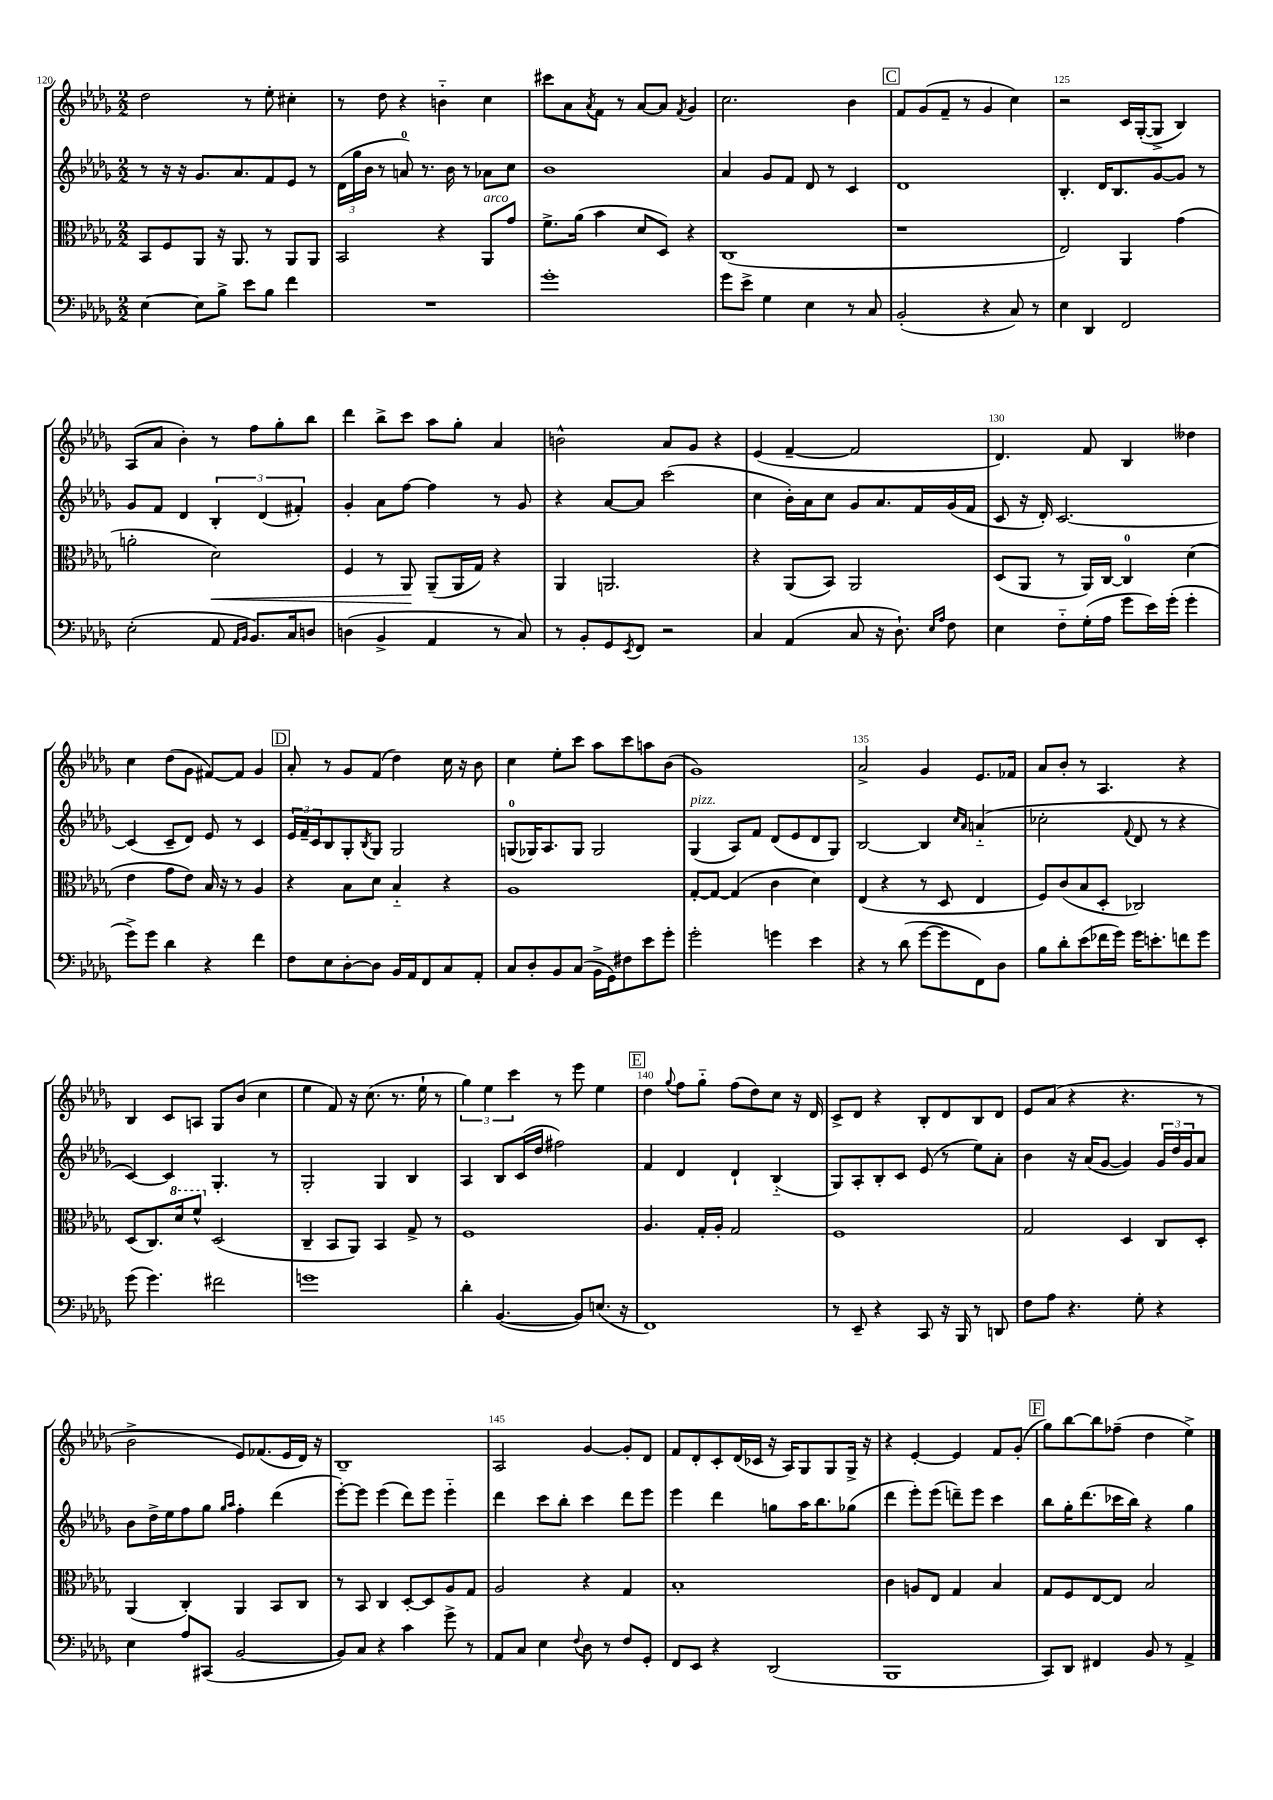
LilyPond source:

<<
\new StaffGroup <<
\new Staff = "s0" {
    \clef treble \key des \major \numericTimeSignature \time 2/2
    des''2 r8 ees''8-. cis''4-. |
    r8 des''8 r4 b'4-_ c''4 |
    cis'''8 aes'8 \acciaccatura { aes'8 } f'8 r8 aes'8~ aes'8 \acciaccatura { f'8 } ges'4 |
    c''2. bes'4 |
    \mark \markup { \box "C" } f'8 ges'8( f'8-- r8 ges'4 c''4) |
    r2 c'16 ges16~-.( ges8-> bes4) |
    aes8( aes'8 bes'4-.) r8 f''8 ges''8-. bes''8 |
    des'''4 bes''8-> c'''8 aes''8 ges''8-. aes'4 |
    b'2-^ aes'8 ges'8 r4 |
    ees'4( f'4~-- f'2 |
    des'4.) f'8 bes4 deses''4 |
    c''4 des''8( ges'8 fis'8~) fis'8 ges'4 |
    \mark \markup { \box "D" } aes'8-. r8 ges'8 f'8( des''4) c''16 r16 bes'8 |
    c''4 ees''8-. c'''8 aes''8 c'''8 a''8 bes'8( |
    ges'1) |
    aes'2-> ges'4 ees'8. fes'16 |
    aes'8 bes'8-. r8 aes4. r4 |
    bes4 c'8 a8 ges8 bes'8( c''4 |
    ees''4 f'8) r16 c''8.( r8. ees''16-! r8 |
    \tuplet 3/2 { ges''4) ees''4 c'''4 } r8 ees'''8 ees''4 |
    \mark \markup { \box "E" } des''4 \appoggiatura { ges''8 } f''8 ges''8-_ f''8( des''8) c''8 r16 des'16 |
    c'8-> des'8 r4 bes8-. des'8 bes8 des'8 |
    ees'8 aes'8( r4 r4. r8 |
    bes'2-> ees'8) fes'8.( ees'16 des'16) r16 |
    bes1-- |
    aes2 ges'4~ ges'8-. des'8 |
    f'8 des'8-. c'8-. des'16( ces'16 r16 aes16) ges8 ges8 ges16-> r16 |
    r4 ees'4~-. ees'4 f'8 ges'8-.( |
    \mark \markup { \box "F" } ges''8) bes''8~ bes''8 fes''8--( des''4 ees''4->) \bar "|." |
}
\new Staff = "s1" {
    \clef treble \key des \major \numericTimeSignature \time 2/2
    r8 r16 r16 ges'8. aes'8. f'8 ees'8 r8 |
    \tuplet 3/2 { des'16( ges''16 bes'16 } r8 a'8-0) r8. bes'16 r8 aes'8 c''8 |
    bes'1 |
    aes'4 ges'8 f'8 des'8 r8 c'4 |
    \mark \markup { \box "C" } des'1 |
    bes4.-. des'16 bes8. ges'8~ ges'8 r8 |
    ges'8 f'8 des'4 \tuplet 3/2 { bes4-. des'4( fis'4-.) } |
    ges'4-. aes'8 f''8~ f''4 r8 ges'8 |
    r4 aes'8~ aes'8 c'''2( |
    c''4 bes'16-.) aes'16 c''8 ges'8 aes'8. f'16 ges'16( f'16 |
    c'8 r16 des'16-.) c'2.~ |
    c'4( c'8-- des'8) ees'8 r8 c'4 |
    \mark \markup { \box "D" } \tuplet 3/2 { ees'16 f'16-- c'16 } bes8 ges8-. \acciaccatura { bes8 } ges8 ges2 |
    g8-0( ges16) aes8. ges8 ges2 |
    ges4^\markup { \italic "pizz." }( aes8) f'8 des'8( ees'8 des'8 ges8) |
    bes2~ bes4 \grace { c''16 aes'16 } a'4-_( |
    ces''2-. \appoggiatura { f'8 } des'8 r8 r4 |
    c'4~) c'4 ges4.-. r8 |
    ges2-. ges4 bes4 |
    aes4 bes8 c'16( des''16 fis''2) |
    \mark \markup { \box "E" } f'4 des'4 des'4-! bes4-_( |
    ges8) aes8-. bes8-. c'8 ees'8( r8 ees''8) aes'8-. |
    bes'4 r16 aes'16( ges'8~ ges'4) \tuplet 3/2 { ges'16 des''16 ges'16 } aes'8 |
    bes'8 des''16-> ees''16 f''8 ges''8 \grace { ges''16 aes''16 } f''4-. des'''4( |
    ees'''8~-.) ees'''8 ees'''4( des'''8) ees'''8 ees'''4-_ |
    des'''4 c'''8 bes''8-. c'''4 des'''8 ees'''8 |
    ees'''4 des'''4 g''8 aes''16 bes''8. ges''8( |
    des'''4 ees'''8-.) ees'''8( d'''8--) ees'''8 c'''4 |
    \mark \markup { \box "F" } bes''8 ges''16-. des'''8.( ces'''16 bes''16) r4 ges''4 \bar "|." |
}
\new Staff = "s2" {
    \clef alto \key des \major \numericTimeSignature \time 2/2
    bes,8 f8 aes,8 r16 aes,8. r8 aes,8 aes,8 |
    bes,2 r4 aes,8^\markup { \italic "arco" } ges'8 |
    f'8.-> aes'16( bes'4 des'8 des8) r4 |
    c1( |
    \mark \markup { \box "C" } r1 |
    ees2) aes,4 ges'4( |
    a'2-. des'2\<) |
    f4 r8 aes,8\! aes,8--( aes,16 ges16) r4 |
    aes,4 a,2. |
    r4 aes,8( bes,8) aes,2 |
    des8( aes,8 r8 aes,16) c16~ c4-0 des'4( |
    ees'4 ges'8 ees'8) bes16 r16 r8 aes4 |
    \mark \markup { \box "D" } r4 bes8 des'8 bes4-_ r4 |
    aes1 |
    ges8~-. ges8~ ges4( c'4 des'4) |
    ees4( r4 r8 des8 ees4 |
    f8) c'8( bes8 des8-. ces2) |
    des8( c8.) \ottava #1 des''16 f''8-^ \ottava #0 des2( |
    c4-- bes,8 aes,8) bes,4 ges8-> r8 |
    f1 |
    \mark \markup { \box "E" } aes4. ges16-. aes16-. ges2 |
    f1 |
    ges2 des4 c8 des8-. |
    aes,4( c4-.) aes,4 bes,8 c8 |
    r8 bes,8 c4 des8~-. des8 aes8 ges8 |
    aes2 r4 ges4 |
    bes1-. |
    c'4 a8 ees8 ges4 bes4 |
    \mark \markup { \box "F" } ges8 f8 ees8~ ees8 bes2 \bar "|." |
}
\new Staff = "s3" {
    \clef bass \key des \major \numericTimeSignature \time 2/2
    ees4~ ees8 bes8-> ees'8 bes8 f'4 |
    R1 |
    ges'1-. |
    ges'8 ees'8-> ges4 ees4 r8 c8 |
    \mark \markup { \box "C" } bes,2-.( r4 c8) r8 |
    ees4 des,4 f,2 |
    ees2-.( aes,8 \grace { aes,16 bes,16 } bes,8.) c16 d8 |
    d4( bes,4-> aes,4 r8 c8) |
    r8 bes,8-. ges,8 \acciaccatura { ees,8 } f,8 r2 |
    c4 aes,4( c8 r16 des8.-!) \grace { ees16 aes16 } f8 |
    ees4 f8-_ ges16-.( aes16 ges'8 ees'16) ges'16-.( ges'4-. |
    ges'8->) ges'8 des'4 r4 f'4 |
    \mark \markup { \box "D" } f8 ees8 des8~-. des8 bes,16 aes,16 f,8 c8 aes,8-. |
    c8 des8-. bes,8 c8( bes,16-> ges,16) fis8 ees'8 ges'8-. |
    ges'2-. g'4 ees'4 |
    r4 r8 des'8( ges'8~ ges'8 f,8) des8 |
    bes8 des'8-. ees'8( fes'16 ges'16) ges'16 e'8.-. f'8 ges'8 |
    ges'8( ges'4.) fis'2 |
    g'1 |
    des'4-. bes,4.~( bes,8) e8.( r16 |
    \mark \markup { \box "E" } f,1) |
    r8 ees,8-- r4 c,8 r16 bes,,16 r8 d,8 |
    f8 aes8 r4. ges8-. r4 |
    ees4 aes8 cis,8( bes,2~ |
    bes,8) c8 r4 c'4 ges'8-> r8 |
    aes,8 c8 ees4 \appoggiatura { f8 } des8 r8 f8 ges,8-. |
    f,8 ees,8 r4 des,2( |
    bes,,1 |
    \mark \markup { \box "F" } c,8) des,8 fis,4 bes,8 r8 aes,4-> \bar "|." |
}
>>
>>
\layout { \context { \Score currentBarNumber = #120 \override BarNumber.break-visibility = ##(#f #t #t) barNumberVisibility = #(every-nth-bar-number-visible 5) } }
